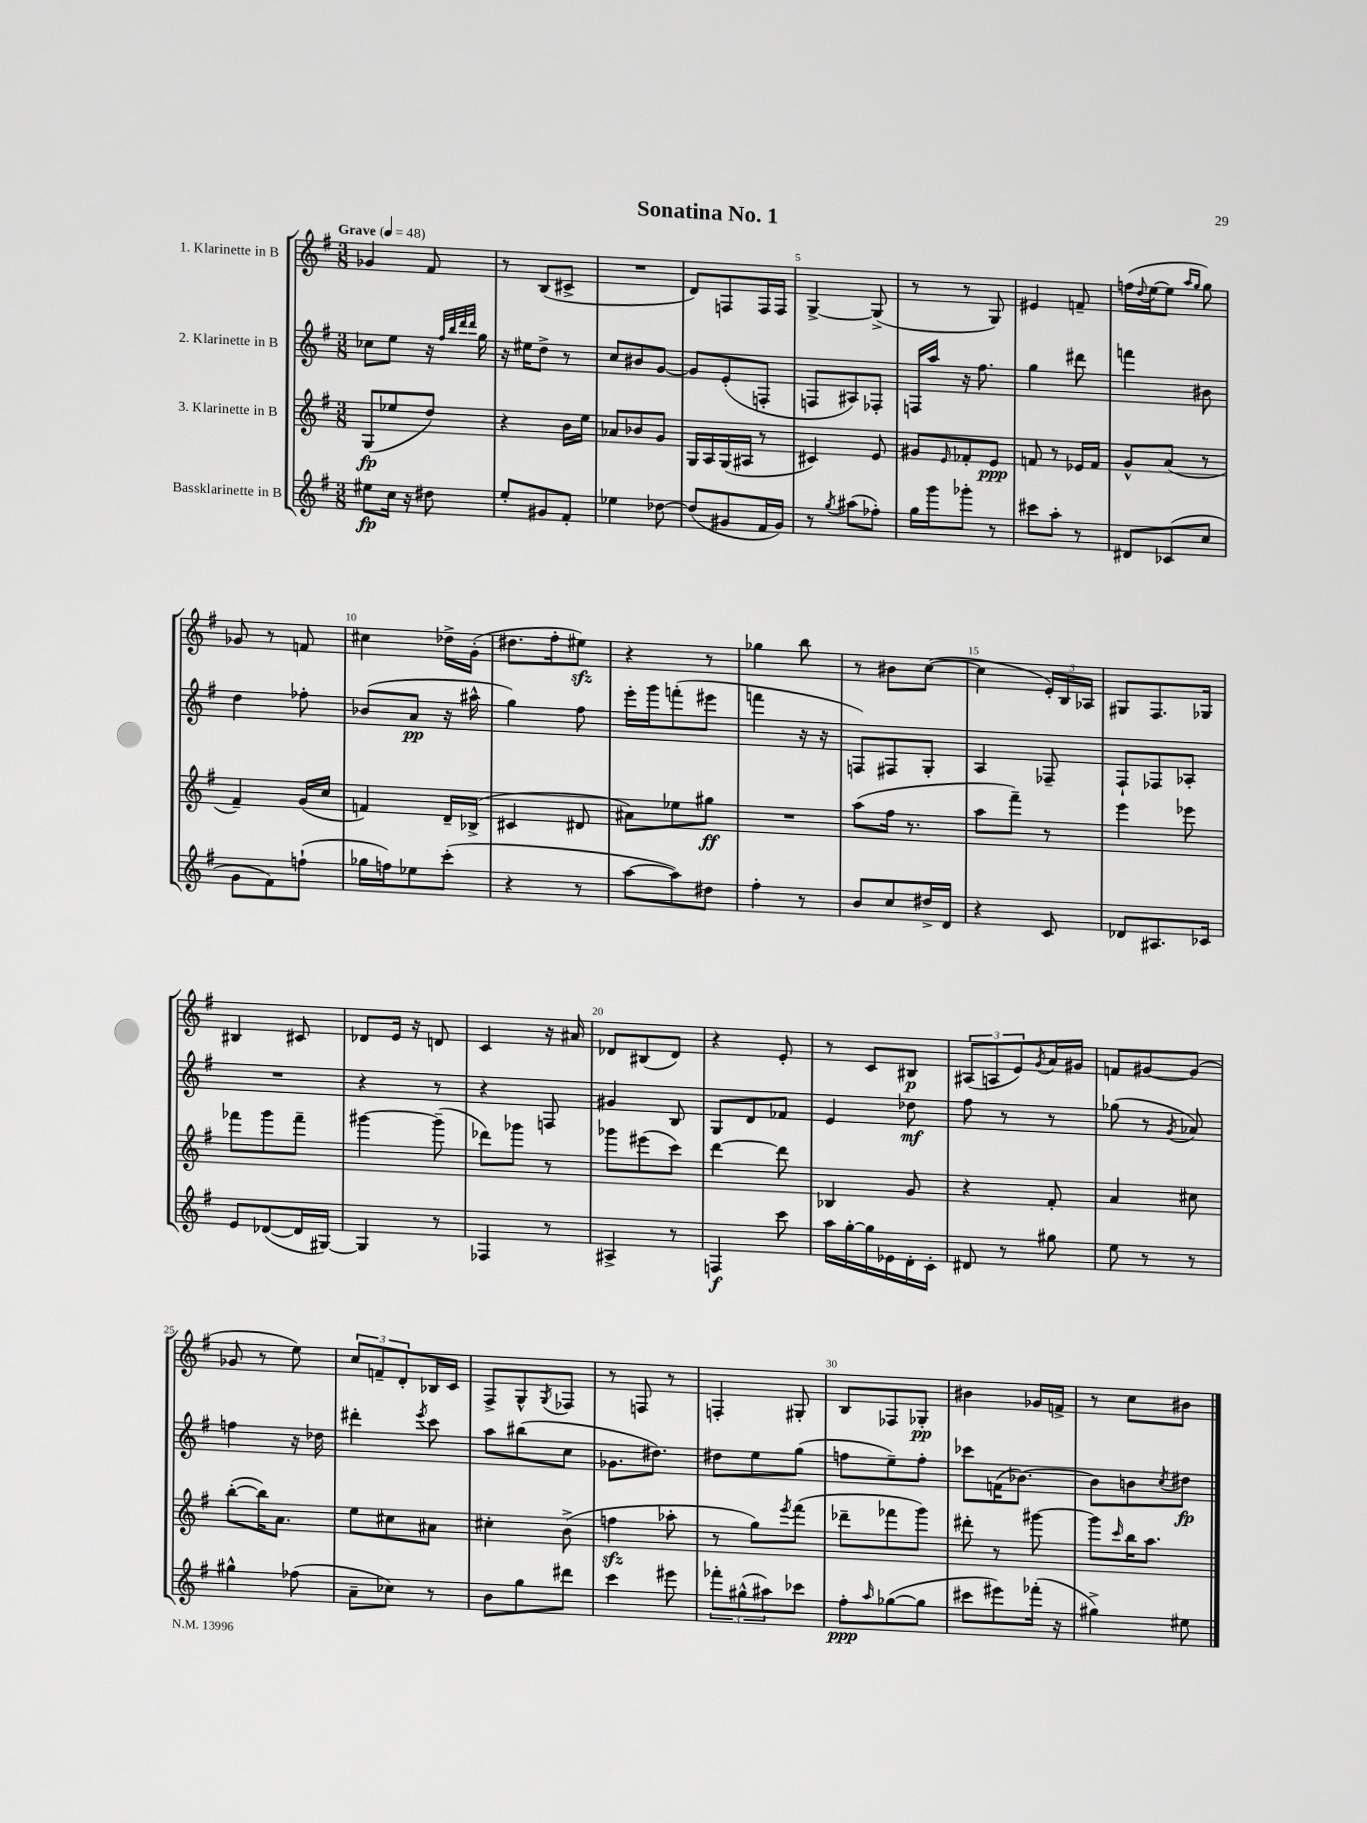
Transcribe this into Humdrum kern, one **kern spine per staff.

**kern	**kern	**kern	**kern
*staff4	*staff3	*staff2	*staff1
*clefG2	*clefG2	*clefG2	*clefG2
*k[f#]	*k[f#]	*k[f#]	*k[f#]
*M3/8	*M3/8	*M3/8	*M3/8
*MM48	*MM48	*MM48	*MM48
8ee#	(8G	8cc-	4g-
16cc	8ee-	8ee	.
16r	.	.	.
8dd#	8dd)	16r	8f#
.	.	32qqff#	.
.	.	32qqbb	.
.	.	32qqddd	.
.	.	32qqddd	.
.	.	16gg	.
=	=	=	=
8ee'	4r	16r	8r
.	.	16ee#	.
8g#	.	8dd^	(8B
8f#'	16b	8r	8c#^
.	16ee	.	.
=	=	=	=
4ee-	8a-	8cc	4.r
.	8b-	8b#	.
[8dd-	8g	[8g	.
=	=	=	=
(8dd-]	16G	8g]	8d)
.	16A	.	.
8g#	(16G	(8e'	8F
.	16A#	.	.
16f#	8r	8F'	16F
16g#)	.	.	16F
=	=	=	=
8r	4c#)	8F	[4G^
8qgg	.	.	.
(8aa#	.	8A#)	.
8ff-')	8e	8F-'	(8G^]
=	=	=	=
16gg	8g#	16F	8r
16ggg	.	16aa	.
.	16qqe	.	.
8ggg-'	8f-'	16r	8r
.	.	8.ff#	.
8r	8e	.	8G)
=	=	=	=
8ccc#	8f	4gg	4e#
8aa'	8r	.	.
8r	16e-	8ddd#	8f~
.	16f	.	.
=	=	=	=
8d#	8g^^	4fff	(16ff
.	.	.	8qqdd
.	.	.	[16ee
(8c-	(8a	.	8ee]
.	.	.	16qqaa
.	.	.	16qqgg
8cc	8r	8b#	8gg)
=	=	=	=
8g	4f#~)	4dd	8g-
8f#)	.	.	8r
(8ff`	(16g	8ff-'	8f
.	16cc	.	.
=	=	=	=
16gg-	4f)	(8b-	4cc#
16ff)	.	.	.
8ee-	.	8a	.
(8ccc'	16d~	16r	16dd-^
.	(16B-^	16aa#^^	(16g'
=	=	=	=
4r	4c#	4gg)	8.dd#
.	.	.	16ff#'
8r	8d#	8ff#	8ee#)
=	=	=	=
[8aa	8a#)	16eee'	4r
.	.	16ggg	.
8aa])	8ee-	(8fff'	.
8dd#	8gg#	8eee#	8r
=	=	=	=
4ff#'	4.r	4fff	4gg-
8r	.	16r	8bb
.	.	16r	.
=	=	=	=
8b	(8aa	8F)	8r
8cc	16ff#	8F#	8b#
.	8.r	.	.
16dd#^	.	8G'	([8cc
16d	.	.	.
=	=	=	=
4r	8aa	4A	4cc]
.	8fff#~)	.	.
8c	8r	8F-~	24e')
.	.	.	24B
.	.	.	24A-
=	=	=	=
8d-	4eee	8F#`	8G#
8.A#	.	8F-	8.F#
.	8eee-	8A-'	.
16c-	.	.	16G-
=	=	=	=
8e	8fff-	4.r	4B#
([8d-	8ggg	.	.
16d-]	8fff-~	.	8c#
[16G#)	.	.	.
=	=	=	=
4G#]	[4ggg#	4r	8d-
.	.	.	16e
.	.	.	16r
8r	(8ggg#~]	8r	8d
=	=	=	=
4F-	8ddd-)	4r	4c
.	8ggg-	.	.
8r	8r	8F	16r
.	.	.	16a#
=	=	=	=
4A#^	8ggg-	4g#	8d-
.	(8eee#	.	(8B#
8r	8ccc)	8B	8d-)
=	=	=	=
4F	[4ddd	8G	4r
.	.	8d	.
8ccc	8ddd]	8f-	8e'
=	=	=	=
16aa	4B-	4e	8r
[16gg'	.	.	.
16gg]	.	.	8c
16e-	.	.	.
16d'	8g	8dd-	8B#
16c'	.	.	.
=	=	=	=
8d#	4r	8ff#	(12A#
.	.	.	12A
8r	.	8r	.
.	.	.	12e)
.	.	.	8qg
8gg#	8f#'	8r	16a
.	.	.	16g#
=	=	=	=
8ee	4a	(8gg-	8f
8r	.	8r	[8g#
.	.	8qg	.
8r	8cc#	8a-)	(8g#]
=	=	=	=
4gg#^^	([8bb'	4ff	8g-
.	16bb])	.	8r
.	8.a	.	.
(8ff-	.	16r	8ee)
.	.	16dd-	.
=	=	=	=
8a~	8ee	4ddd#'	12cc
.	.	.	12f~
8cc-)	8cc#	.	.
.	.	.	12d'
.	.	8qeee	.
8r	8a#	8ccc	16B-
.	.	.	16c
=	=	=	=
8b	4cc#'	8aa	8F#^
8gg	.	(8bb#	8G^^
.	.	.	8qG
8ddd#	(8b^	8cc	8F-
=	=	=	=
4ccc	4ff	8.g-	8r
.	.	.	8F
.	.	8.dd#)	.
8eee#	8aa-'	.	8r
=	=	=	=
12fff-'	8r	8dd#	4F'
(12gg#^^	.	.	.
.	8gg)	8ee	.
12aa#)	.	.	.
.	8qeee	.	.
8ccc-	(8fff#	(8gg	8G#'
=	=	=	=
8ff#'	8ddd-~	8ff	8B
16qqaa	.	.	.
([8gg-	8fff-	8ee~)	8F-
8gg-]	8ggg)	8ff'	8G-'
=	=	=	=
8ccc#	8ddd#'	8ccc-	4b#
8eee#)	8r	(16f	.
.	.	[8.b-)	.
(16fff-'	[8ggg#	.	16g-
16r	.	.	16f^
=	=	=	=
4gg#^)	8ggg#]	8b-]	8r
.	16qqccc	.	.
.	16bb	8b	8cc
.	8.aa	.	.
.	.	8qcc	.
8ee#	.	8dd#	8b#
==	==	==	==
*-	*-	*-	*-
